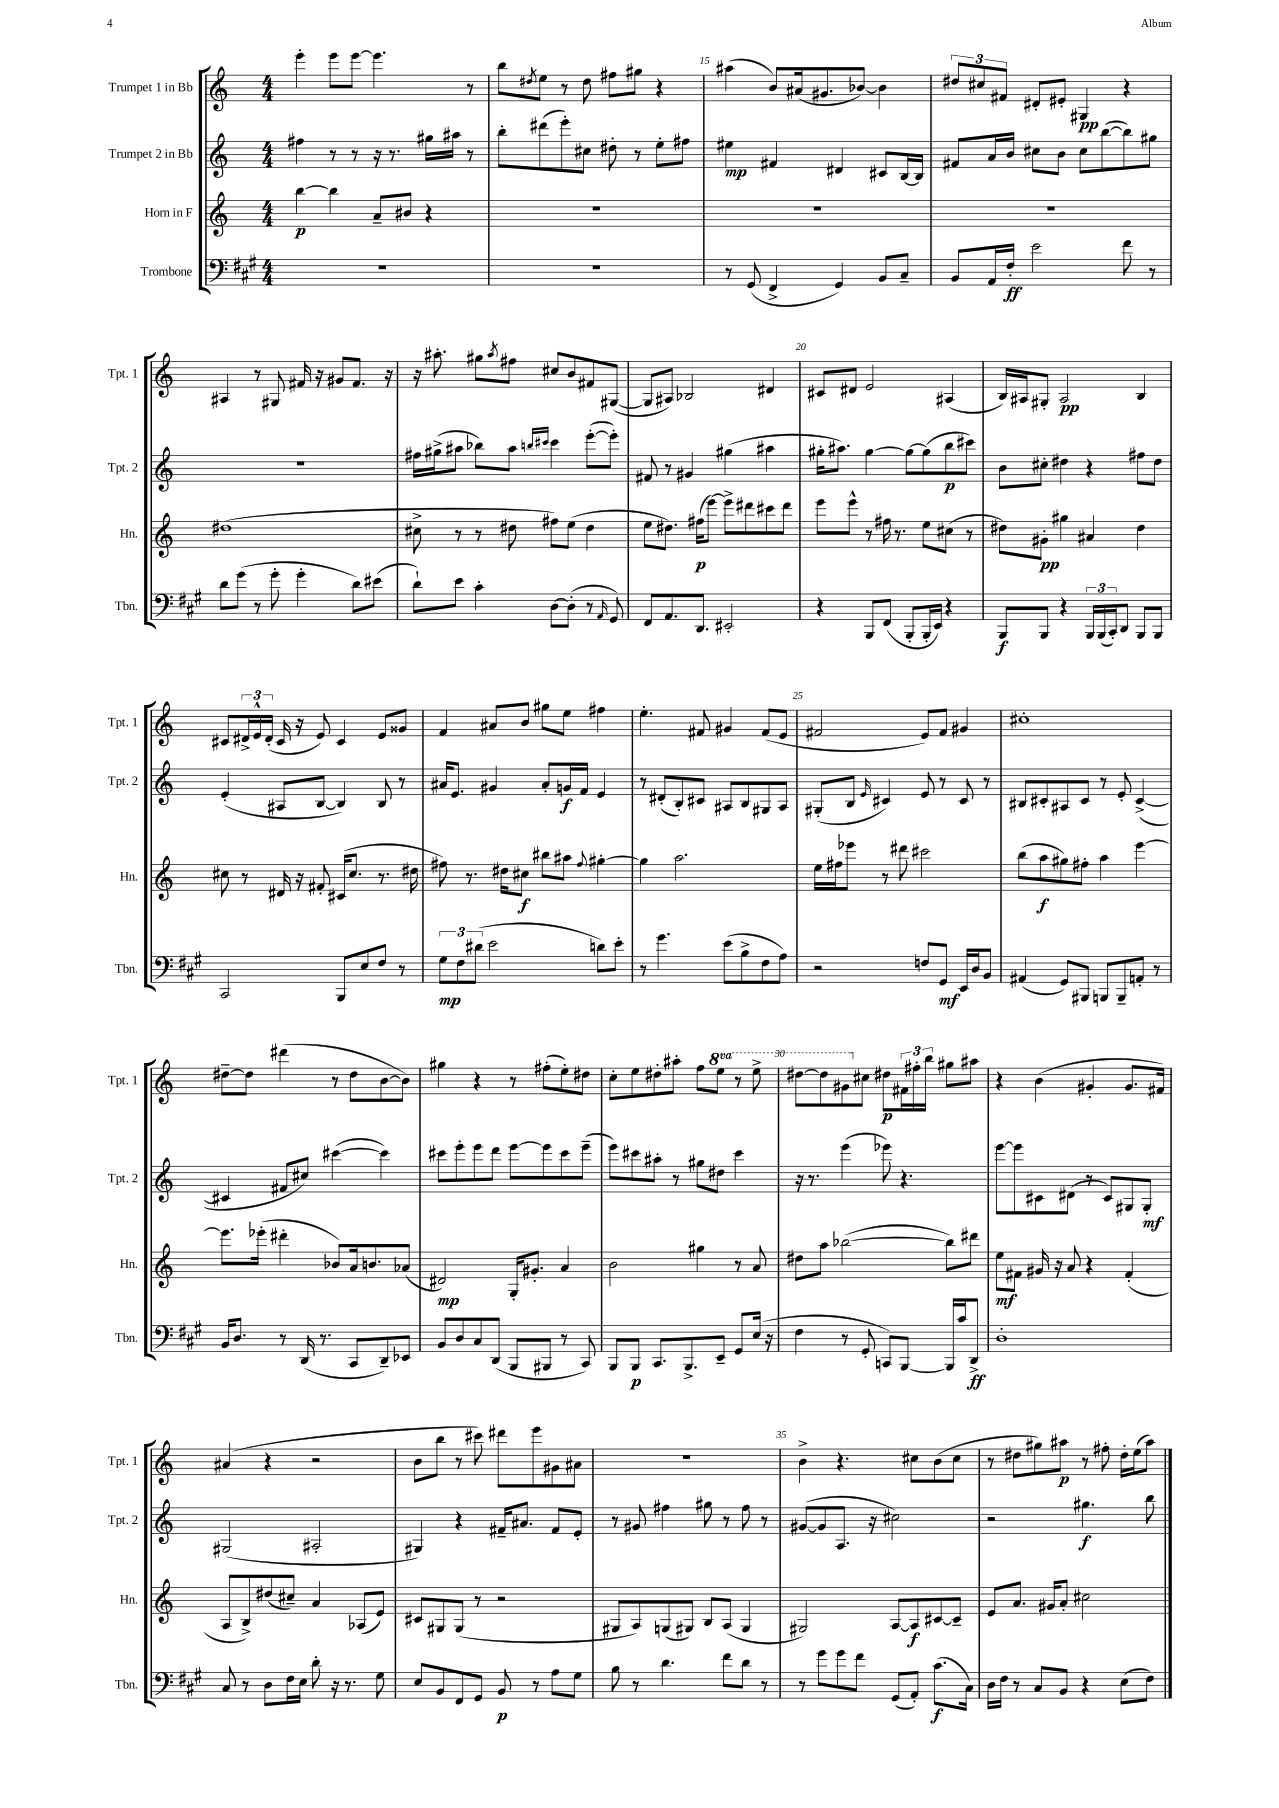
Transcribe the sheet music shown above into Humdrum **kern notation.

**kern	**dynam	**kern	**dynam	**kern	**dynam	**kern	**dynam
*part4	*part4	*part3	*part3	*part2	*part2	*part1	*part1
*staff4	*staff4	*staff3	*staff3	*staff2	*staff2	*staff1	*staff1
*I"Trombone	*	*I"Horn in F	*	*I"Trumpet 2 in Bb	*	*I"Trumpet 1 in Bb	*
*I'Tbn.	*	*I'Hn.	*	*I'Tpt. 2	*	*I'Tpt. 1	*
*clefF4	*	*clefG2	*	*clefG2	*	*clefG2	*
*k[f#c#g#]	*	*k[]	*	*k[]	*	*k[]	*
*M4/4	*	*M4/4	*	*M4/4	*	*M4/4	*
=13	=13	=13	=13	=13	=13	=13	=13
1r	.	[4bb\	p	4ff#X\	.	4eee'\	.
.	.	4bb\]	.	8r	.	8eee\L	.
.	.	.	.	8r	.	[8eee\J	.
.	.	8a~/L	.	16r	.	4.eee\]	.
.	.	.	.	8.r	.	.	.
.	.	8b#X/J	.	.	.	.	.
.	.	4r	.	16gg#X\LL	.	.	.
.	.	.	.	16aa#X\JJ	.	.	.
.	.	.	.	8r	.	8r	.
=14	=14	=14	=14	=14	=14	=14	=14
1r	.	1r	.	8bb'\L	.	8bb\L	.
.	.	.	.	.	.	8qdd#X/	.
.	.	.	.	(8ddd#X\	.	8ee\J	.
.	.	.	.	8eee'\)	.	8r	.
.	.	.	.	8cc#X\J	.	8dd#\	.
.	.	.	.	8dd#X'\	.	8ff#X\L	.
.	.	.	.	8r	.	8gg#X\J	.
.	.	.	.	8ee'\L	.	4r	.
.	.	.	.	8ff#X\J	.	.	.
=15	=15	=15	=15	=15	=15	=15	=15
8r	.	1r	.	4ee#X\	mp	(4aa#X\	.
(8GG#/	.	.	.	.	.	.	.
4FF#^/	.	.	.	4f#X/	.	8b/L)	.
.	.	.	.	.	.	(16a#X/k	.
.	.	.	.	.	.	8.g#X/	.
4GG#/)	.	.	.	4d#X/	.	.	.
.	.	.	.	.	.	[8b-X/J)	.
8BB/L	.	.	.	8c#X/L	.	4b-\]	.
8C#~/J	.	.	.	[16B/L	.	.	.
.	.	.	.	16B/JJ]	.	.	.
=16	=16	=16	=16	=16	=16	=16	=16
8BB/L	.	1r	.	8f#X/L	.	12dd#X/L	.
.	.	.	.	.	.	12cc#X/	.
16AA/L	.	.	.	16a/L	.	.	.
.	.	.	.	.	.	12f#X/J	.
16F#'/JJ	ff	.	.	16b/JJ	.	.	.
2e\	.	.	.	8cc#X\L	.	8d#X'/L	.
.	.	.	.	8b\J	.	8e#X'/J	.
.	.	.	.	8cc#\L	.	4G#X/	pp
.	.	.	.	([8bb\	.	.	.
8f#\	.	.	.	8bb\])	.	4r	.
8r	.	.	.	8gg#X\J	.	.	.
!!LO:LB:g=z
=17	=17	=17	=17	=17	=17	=17	=17
8d\L	.	(1dd#X	.	1r	.	4A#X/	.
(8g#\J	.	.	.	.	.	.	.
8r	.	.	.	.	.	8r	.
8g#'\	.	.	.	.	.	8G#X/	.
4g#'\	.	.	.	.	.	16f#X/	.
.	.	.	.	.	.	16r	.
.	.	.	.	.	.	8g#X/L	.
8d\L)	.	.	.	.	.	8.f#/J	.
(8e#X\J	.	.	.	.	.	.	.
.	.	.	.	.	.	16r	.
=18	=18	=18	=18	=18	=18	=18	=18
8d`\L)	.	8cc#X^\	.	16ff#X\LL	.	16r	.
.	.	.	.	(16gg#X^\J	.	8.aa#X'\	.
8e\J	.	8r	.	8aa#X\J	.	.	.
4c#'\	.	8r	.	8bb-X\L)	.	8gg#X\L	.
.	.	.	.	.	.	8qaa#/	.
.	.	8dd#X\	.	8aa#\J	.	8ff#X\J	.
.	.	.	.	16qqbbn/LL	.	.	.
.	.	.	.	16qqccc#X/JJ	.	.	.
[8D\L	.	8ff#X\L)	.	4ccc#\	.	8cc#X/L	.
(8D'\J]	.	(8ee\J	.	.	.	8b/	.
8r	.	4dd#\	.	([8eee'\L	.	8f#X/	.
16qqAA/	.	.	.	.	.	.	.
8GG#/)	.	.	.	8eee'\J])	.	([8G#X/J	.
=19	=19	=19	=19	=19	=19	=19	=19
8FF#/L	.	8ee\L	.	8f#X/	.	8G#/L]	.
8.AA/	.	8.dd#X\J)	.	8r	.	8A#X/J)	.
.	.	.	.	4g#X/	.	2B-X/	.
8.DD/J	.	(16ff#X\KL	p	.	.	.	.
.	.	[8eee\J)	.	.	.	.	.
2EE#X'/	.	8eee^\L]	.	(4gg#X\	.	.	.
.	.	8ddd#X\	.	.	.	.	.
.	.	8ccc#X\	.	4aa#X\	.	4d#X/	.
.	.	8ddd#\J	.	.	.	.	.
=20	=20	=20	=20	=20	=20	=20	=20
4r	.	8eee\L	.	16gg#X'\KL	.	8c#X/L	.
.	.	.	.	8.aa#X\J)	.	.	.
.	.	8eee^^\J	.	.	.	8d#X/J	.
8BBB/L	.	8r	.	[4gg#\	.	2e/	.
(8FF#/J	.	16ff#X\	.	.	.	.	.
.	.	8.r	.	.	.	.	.
8BBB'/L	.	.	.	8gg#\L_	.	.	.
16BBB'/L	.	8ee\L	.	(8gg#\]	.	.	.
16EE/JJ)	.	.	.	.	.	.	.
4r	.	(8cc#X\J	.	8bb\	p	(4A#X/	.
.	.	8r	.	8ccc#X\J)	.	.	.
=21	=21	=21	=21	=21	=21	=21	=21
8BBB/L	f	8dd#X\L)	.	8b\L	.	16B/LL)	.
.	.	.	.	.	.	16A#X/J	.
8BBB/J	.	8g#X'\J	pp	8cc#X'\J	.	8G#X'/J	.
4r	.	4gg#X\	.	4dd#X\	.	2A#/	pp
24BBB/LL	.	4a#X/	.	4r	.	.	.
(24BBB/	.	.	.	.	.	.	.
24CC#'/J)	.	.	.	.	.	.	.
8DD/J	.	.	.	.	.	.	.
8BBB/L	.	4dd#\	.	8ff#X\L	.	4B/	.
8BBB/J	.	.	.	8dd#\J	.	.	.
!!LO:LB:g=z
=22	=22	=22	=22	=22	=22	=22	=22
2CC#/	.	8cc#X\	.	(4e'/	.	8c#X/L	.
.	.	8r	.	.	.	24d#X^/L	.
.	.	.	.	.	.	24e^^/	.
.	.	.	.	.	.	(24d#'/JJ	.
.	.	16d#X/	.	8A#X/L	.	16c#/	.
.	.	16r	.	.	.	16r	.
.	.	8f#X'/	.	[8B/J	.	8e/)	.
8BBB/L	.	(16c#X/KL	.	4B/])	.	4c#/	.
.	.	8.cc#/J	.	.	.	.	.
8E/	.	.	.	.	.	.	.
8F#/J	.	8.r	.	8B/	.	8e/L	.
8r	.	.	.	8r	.	8g##X/J	.
.	.	16dd#X\	.	.	.	.	.
=23	=23	=23	=23	=23	=23	=23	=23
12G#\L	mp	8ff#X\)	.	16a#X/KL	.	4f/	.
.	.	.	.	8.e/J	.	.	.
12F#\	.	.	.	.	.	.	.
.	.	8.r	.	.	.	.	.
(12d#X\J	.	.	.	.	.	.	.
2e\	.	.	.	4g#X/	.	8a#X/L	.
.	.	16dd#X\KL	.	.	.	.	.
.	.	8cc#X\J	f	.	.	8b/J	.
.	.	8bb#X\L	.	8a#'/L	.	8gg#X\L	.
.	.	8aa#X\J	.	16gn/L	f	8ee\J	.
.	.	.	.	16f/JJ	.	.	.
.	.	8qqff#/	.	.	.	.	.
8dn\L)	.	[4gg#X'\	.	4e/	.	4ff#X\	.
8e'\J	.	.	.	.	.	.	.
=24	=24	=24	=24	=24	=24	=24	=24
8r	.	4gg#\]	.	8r	.	4.ee'\	.
4.g#\	.	.	.	(8d#X'/L	.	.	.
.	.	2.aa\	.	8B'/)	.	.	.
.	.	.	.	8c#X/J	.	8f#X/	.
(8e\L	.	.	.	8A#X/L	.	4g#X/	.
8B^\	.	.	.	8B/	.	.	.
8F#\	.	.	.	8G#X/	.	(8f#/L	.
8A\J)	.	.	.	8A#/J	.	8e/J	.
=25	=25	=25	=25	=25	=25	=25	=25
2r	.	16ee\LL	.	(8G#X'/L	.	2f#X/	.
.	.	16ff#X\J	.	.	.	.	.
.	.	8eee-X\J	.	8B/J	.	.	.
.	.	.	.	16qqe/	.	.	.
.	.	8r	.	4c#X/)	.	.	.
.	.	8ddd#X\	.	.	.	.	.
8Fn/L	.	2ccc#X\	.	8e/	.	8e/L)	.
8GG#/J	mf	.	.	8r	.	8f#/J	.
16EE/LL	.	.	.	8c#/	.	4g#X/	.
16D/J	.	.	.	.	.	.	.
8BB/J	.	.	.	8r	.	.	.
=26	=26	=26	=26	=26	=26	=26	=26
(4AA#X/	.	(8bb\L	.	8B#X/L	.	1cc#X'	.
.	.	8aa\	f	8c#X'/	.	.	.
8GG#/L)	.	8gg#X\)	.	8A#X/	.	.	.
8BBB#X/J	.	8ff#X'\J	.	8c#/J	.	.	.
8BBBn/L	.	4aa\	.	8r	.	.	.
8BBB~/	.	.	.	8e'/	.	.	.
8AAn'/J	.	[4eee\	.	([4c#^/	.	.	.
8r	.	.	.	.	.	.	.
!!LO:LB:g=z
=27	=27	=27	=27	=27	=27	=27	=27
16BB/KL	.	8.eee\L]	.	4c#X/]	.	[8dd#X~\L	.
8.D/J	.	.	.	.	.	.	.
.	.	.	.	.	.	8dd#\J]	.
.	.	(16eee-X'\Jk	.	.	.	.	.
8r	.	4ddd#X'\	.	8f#X/L	.	(4ddd#X\	.
(16DD/	.	.	.	8cc#X/J)	.	.	.
8.r	.	.	.	.	.	.	.
.	.	8b-X/L)	.	([4ccc#X\	.	8r	.
8CC#/L	.	16a/k	.	.	.	8dd#\L	.
.	.	8.bn/	.	.	.	.	.
8DD~/)	.	.	.	4ccc#\])	.	[8b\	.
8EE-X/J	.	(8a-X/J	.	.	.	8b\J])	.
=28	=28	=28	=28	=28	=28	=28	=28
8BB/L	.	2d#X/)	mp	8ccc#X\L	.	4gg#X\	.
8D/	.	.	.	8eee'\	.	.	.
8C#/	.	.	.	8eee\	.	4r	.
(8DD/J	.	.	.	8ddd\J	.	.	.
8BBB/L	.	16G'/KL	.	[8eee\L	.	8r	.
.	.	8.g#X'/J	.	.	.	.	.
8BBB#X/J	.	.	.	8eee\]	.	(8ff#X'\L	.
8r	.	4a/	.	8ccc#\	.	8ee'\)	.
8CC#/)	.	.	.	(8eee~\J	.	8dd#X\J	.
=29	=29	=29	=29	=29	=29	=29	=29
8BBB/L	.	2b\	.	8eee\L)	.	8cc'\L	.
8BBB/J	p	.	.	8ccc#X\	.	8ee\	.
8.CC#/L	.	.	.	8aa#X'\J	.	8dd#X'\	.
.	.	.	.	8r	.	8aa#X'\J	.
8.BBB^/	.	.	.	.	.	.	.
.	.	4gg#X\	.	8gg#X\L	.	8ff\L	.
*	*	*	*	*	*	*8va	*
8EE~/J	.	.	.	8dd#X\J	.	8eee\J	.
8GG#/L	.	8r	.	4ccc#\	.	8r	.
(16E/Jk	.	8a/	.	.	.	8eee^\	.
16r	.	.	.	.	.	.	.
=30	=30	=30	=30	=30	=30	=30	=30
4F#\	.	8dd#X\L	.	16r	.	[8ddd#X\L	.
.	.	.	.	8.r	.	.	.
.	.	8aa\J	.	.	.	8ddd#\]	.
8r	.	([2bb-X\	.	(4eee\	.	8gg#X\	.
*	*	*	*	*	*	*X8va	*
8GG#'/	.	.	.	.	.	8cc#X\J	.
8CCn/L)	.	.	.	8eee-X\)	.	8dd#X\L	p
[8BBB/J	.	.	.	4.r	.	24f#X\L	.
.	.	.	.	.	.	24ff#X'\	.
.	.	.	.	.	.	24bb\JJ	.
16BBB/LL]	.	8bb-\L])	.	.	.	8gg#X\L	.
16c#/J	.	.	.	.	.	.	.
8DD^/J	ff	8ddd#X\J	.	.	.	8aa#X\J	.
=31	=31	=31	=31	=31	=31	=31	=31
1D'	.	8ee\L	mf	[8eee\L	.	4r	.
.	.	8f#X\J	.	8eee\]	.	.	.
.	.	16g#X/	.	8c#X\	.	(4b\	.
.	.	16r	.	.	.	.	.
.	.	8a/	.	(8d#X\J	.	.	.
.	.	4r	.	8r	.	4g#X'/	.
.	.	.	.	8c#/L)	.	.	.
.	.	(4f#'/	.	8G#X/	.	8.g#/L	.
.	.	.	.	8G#'/J	mf	.	.
.	.	.	.	.	.	16f#X/Jk)	.
!!LO:LB:g=z
=32	=32	=32	=32	=32	=32	=32	=32
8C#/	.	8A/L	.	(2G#X/	.	(4a#X/	.
8r	.	8B^/)	.	.	.	.	.
8D\L	.	(8dd#X/	.	.	.	4r	.
16F#\L	.	8cc#X~/J)	.	.	.	.	.
16E\JJ	.	.	.	.	.	.	.
8d'\	.	4a/	.	2A#X'/	.	2r	.
16r	.	.	.	.	.	.	.
8.r	.	.	.	.	.	.	.
.	.	(8A-X/L	.	.	.	.	.
8G#\	.	8e/J)	.	.	.	.	.
=33	=33	=33	=33	=33	=33	=33	=33
8E/L	.	8c#X/L	.	4G#X/)	.	8b\L	.
8BB/	.	8G#X/	.	.	.	8bb\J	.
8FF#/	.	(8G#/J	.	4r	.	8r	.
8GG#/J	.	8r	.	.	.	8ccc#X\)	.
8BB/	p	2r	.	16f#X~/KL	.	8ddd#X\L	.
.	.	.	.	8.a#X/J	.	.	.
8r	.	.	.	.	.	8eee\	.
8A\L	.	.	.	8f#/L	.	8g#X\	.
8G#\J	.	.	.	8e'/J	.	8a#X\J	.
=34	=34	=34	=34	=34	=34	=34	=34
8B\	.	8G#X/L	.	8r	.	1r	.
8r	.	8A/)	.	8g#X/	.	.	.
4.d\	.	(8Gn/	.	4ff#X\	.	.	.
.	.	8G#X/J)	.	.	.	.	.
.	.	8B/L	.	8gg#X\	.	.	.
8f#\L	.	(8A/J	.	8r	.	.	.
8d\J	.	4G#/	.	8ff#\	.	.	.
8r	.	.	.	8r	.	.	.
=35	=35	=35	=35	=35	=35	=35	=35
8r	.	2G#X/)	.	([8g#X/L	.	4b^\	.
8g#\L	.	.	.	8g#/]	.	.	.
8g#\	.	.	.	8.A/J	.	4.r	.
8f#\J	.	.	.	.	.	.	.
.	.	.	.	16r	.	.	.
(8GG#/L	.	[8A/L	.	2cc#X\)	.	.	.
8AA'/J)	.	8A/]	f	.	.	8cc#X\L	.
(8.c#\L	f	[8c#X/	.	.	.	(8b\	.
.	.	8c#~/J]	.	.	.	8cc#\J	.
16C#\Jk)	.	.	.	.	.	.	.
=36	=36	=36	=36	=36	=36	=36	=36
16D\LL	.	8e/L	.	2r	.	8r	.
16F#\JJ	.	.	.	.	.	.	.
8r	.	8.a/J	.	.	.	8dd#X\L	.
8C#/L	.	.	.	.	.	8gg#X\)	.
.	.	16g#X/KL	.	.	.	.	.
8BB/J	.	8a'/J	.	.	.	8aa#X\J	p
4r	.	2cc#X\	.	4.gg#X\	f	8r	.
.	.	.	.	.	.	8ff#X'\	.
(8E\L	.	.	.	.	.	16dd#'\LL	.
.	.	.	.	.	.	(16ee\J	.
8F#\J)	.	.	.	8bb\	.	8aa#\J)	.
==	==	==	==	==	==	==	==
*-	*-	*-	*-	*-	*-	*-	*-
